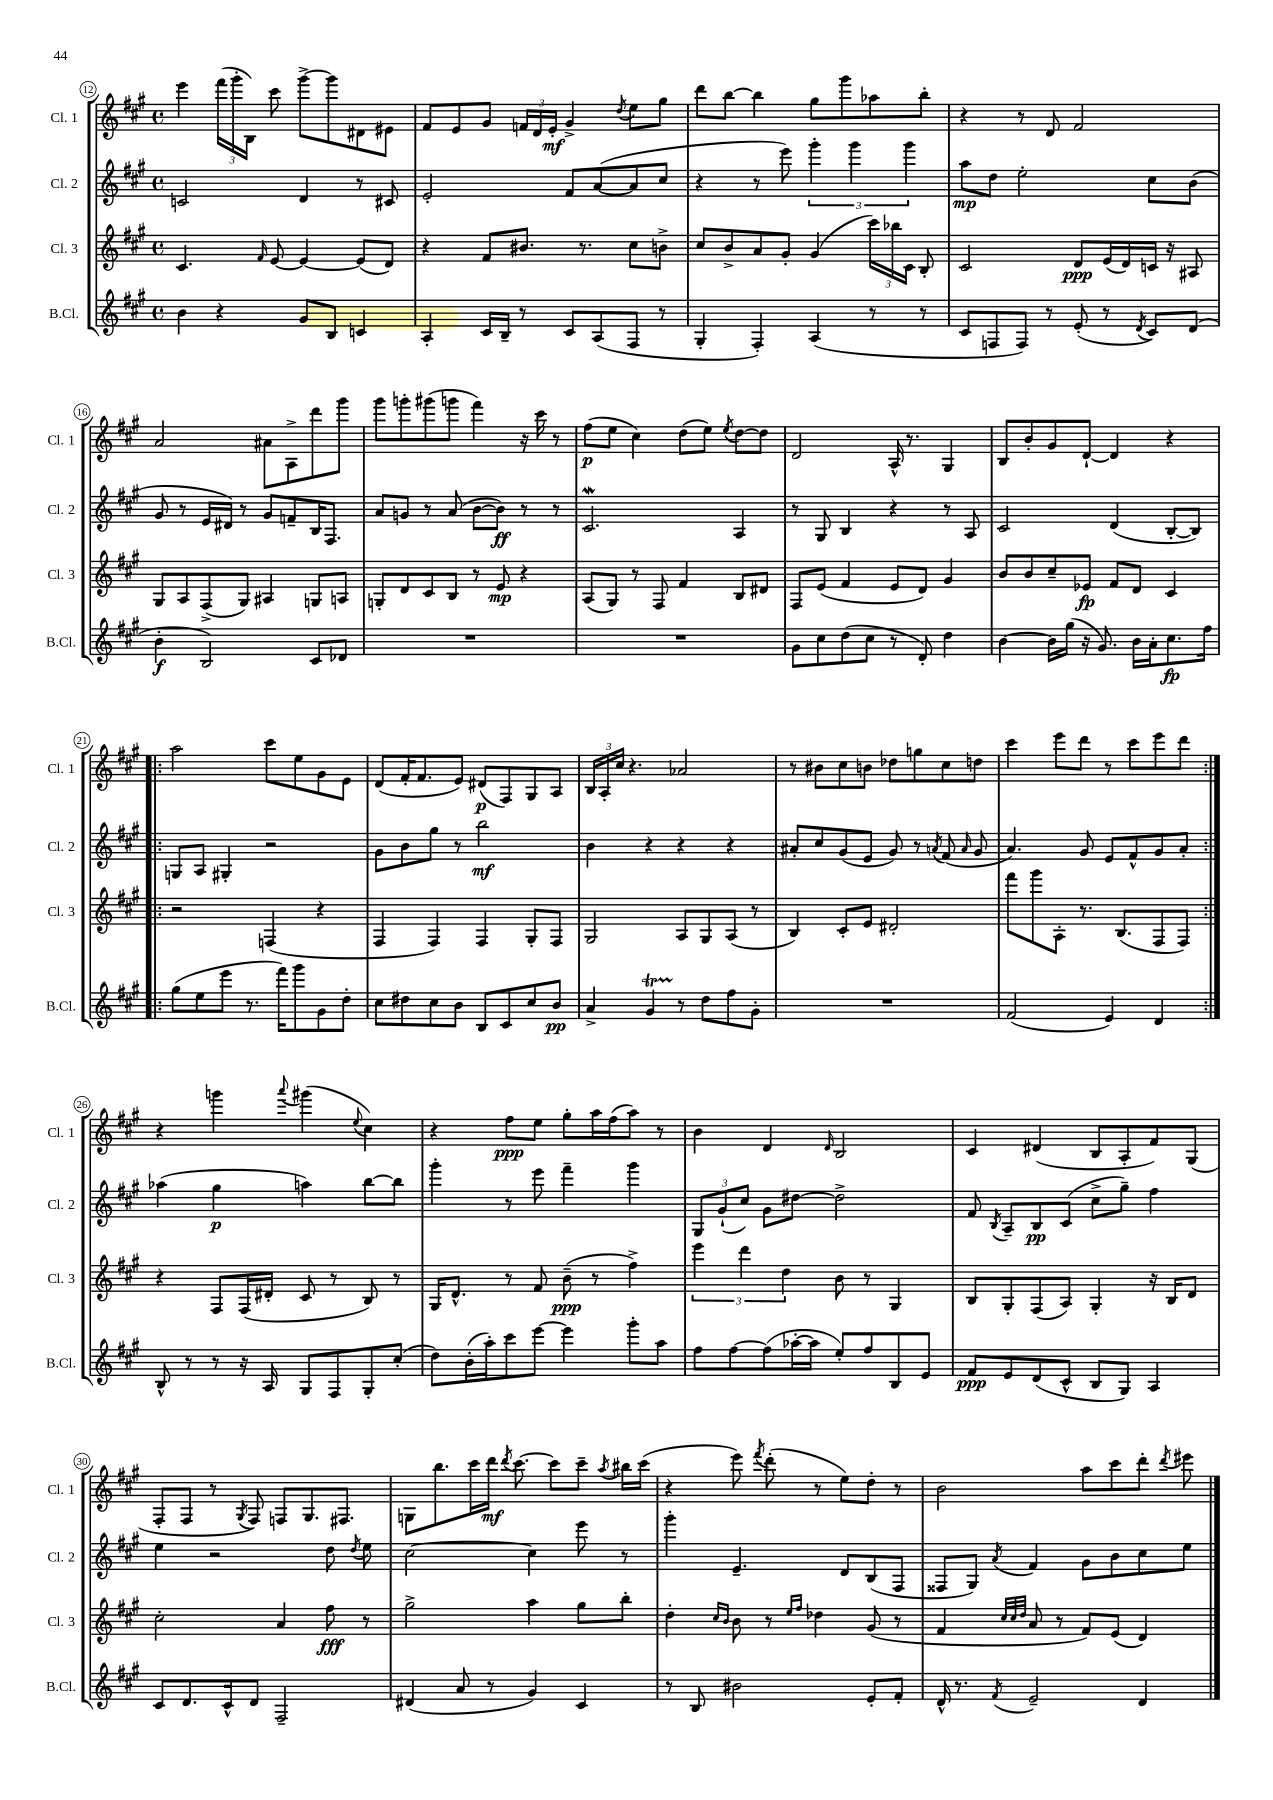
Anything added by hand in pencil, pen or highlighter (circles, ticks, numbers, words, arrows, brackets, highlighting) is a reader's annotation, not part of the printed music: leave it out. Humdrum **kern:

**kern	**dynam	**kern	**dynam	**kern	**dynam	**kern	**dynam
*part4	*part4	*part3	*part3	*part2	*part2	*part1	*part1
*staff4	*staff4	*staff3	*staff3	*staff2	*staff2	*staff1	*staff1
*I"B.Cl.	*	*I"Cl. 3	*	*I"Cl. 2	*	*I"Cl. 1	*
*I'B.Cl.	*	*I'Cl. 3	*	*I'Cl. 2	*	*I'Cl. 1	*
*clefG2	*	*clefG2	*	*clefG2	*	*clefG2	*
*k[f#c#g#]	*	*k[f#c#g#]	*	*k[f#c#g#]	*	*k[f#c#g#]	*
*M4/4	*	*M4/4	*	*M4/4	*	*M4/4	*
*met(c)	*	*met(c)	*	*met(c)	*	*met(c)	*
=12	=12	=12	=12	=12	=12	=12	=12
4b\	.	4.c#/	.	2cn/	.	4eee\	.
4r	.	.	.	.	.	(24fff#\LL	.
.	.	.	.	.	.	24ggg#'\	.
.	.	.	.	.	.	24B\JJ)	.
.	.	16qqf#/	.	.	.	.	.
.	.	[8e/	.	.	.	8ccc#\	.
8g#/L	.	4e/_	.	4d/	.	[8ggg#^\L	.
8B/J	.	.	.	.	.	8ggg#\]	.
4cn/	.	(8e/L]	.	8r	.	8d#X\	.
.	.	8d/J)	.	8c#X/	.	8e#X\J	.
=13	=13	=13	=13	=13	=13	=13	=13
4A'/	.	4r	.	2e'/	.	8f#/L	.
.	.	.	.	.	.	8e/	.
16c#/LL	.	8f#/L	.	.	.	8g#/J	.
16B~/JJ	.	.	.	.	.	.	.
8r	.	8.b#X/J	.	.	.	24fn/LL	.
.	.	.	.	.	.	24d/	.
.	.	.	.	.	.	24e'/JJ	mf
8c#/L	.	.	.	8f#/L	.	4g#^/	.
.	.	8.r	.	.	.	.	.
(8A/	.	.	.	([8a/	.	.	.
.	.	.	.	.	.	8qdd/	.
8F#/J	.	8cc#\L	.	8a/]	.	8ee\L	.
8r	.	8bn^\J	.	8cc#/J	.	8gg#\J	.
=14	=14	=14	=14	=14	=14	=14	=14
4G#'/	.	8cc#/L	.	4r	.	8ddd\L	.
.	.	8b^/	.	.	.	[8bb\J	.
4F#'/)	.	8a/	.	8r	.	4bb\]	.
.	.	8g#'/J	.	8eee\)	.	.	.
(4A/	.	(4g#/	.	6ggg#'\	.	8gg#\L	.
.	.	.	.	.	.	8ggg#\	.
.	.	.	.	6ggg#\	.	.	.
8r	.	24ccc#\LL)	.	.	.	8aa-X\	.
.	.	24bb-X\	.	.	.	.	.
.	.	24c#\JJ	.	6ggg#\	.	.	.
8r	.	8B'/	.	.	.	8bb'\J	.
=15	=15	=15	=15	=15	=15	=15	=15
8c#/L	.	2c#/	.	8aa\L	mp	4r	.
8Fn/	.	.	.	8dd\J	.	.	.
8F/J)	.	.	.	2ee'\	.	8r	.
8r	.	.	.	.	.	8d/	.
(8e'/	.	8d/L	ppp	.	.	2f#/	.
8r	.	(16e/L	.	.	.	.	.
.	.	16d/)	.	.	.	.	.
8qd/	.	.	.	.	.	.	.
8c#/L)	.	16cn/JJ	.	8cc#\L	.	.	.
.	.	16r	.	.	.	.	.
(8d/J	.	8A#X/	.	(8b\J	.	.	.
!!LO:LB:g=z
=16	=16	=16	=16	=16	=16	=16	=16
4b'\	f	8G#/L	.	8g#/	.	2a/	.
.	.	8A/	.	8r	.	.	.
2B/)	.	(8F#^/	.	16e/LL	.	.	.
.	.	.	.	16d#X/JJ)	.	.	.
.	.	8G#/J)	.	8r	.	.	.
.	.	4A#X/	.	8g#/L	.	8a#X\L	.
.	.	.	.	8fn~/	.	8A^\	.
8c#/L	.	8Gn/L	.	16B/K	.	8ddd\	.
.	.	.	.	8.F#/J	.	.	.
8d-X/J	.	8An/J	.	.	.	8ggg#\J	.
=17	=17	=17	=17	=17	=17	=17	=17
1r	.	8Gn'/L	.	8a/L	.	8ggg#\L	.
.	.	8d/	.	8gn/J	.	8gggn'\	.
.	.	8c#/	.	8r	.	(8ggg#X\	.
.	.	8B/J	.	(8a/	.	8gggn\J	.
.	.	8r	.	[8b\L	.	4fff#\)	.
.	.	8e/	mp	8b\J])	ff	.	.
.	.	4r	.	8r	.	16r	.
.	.	.	.	.	.	16ccc#\	.
.	.	.	.	8r	.	8r	.
=18	=18	=18	=18	=18	=18	=18	=18
1r	.	(8A/L	.	2.c#W/	.	(8ff#\L	p
.	.	8G#/J)	.	.	.	8ee\J	.
.	.	8r	.	.	.	4cc#\)	.
.	.	8F#/	.	.	.	.	.
.	.	4f#/	.	.	.	(8dd\L	.
.	.	.	.	.	.	8ee\J)	.
.	.	.	.	.	.	8qee/	.
.	.	8B/L	.	4A/	.	[8dd\L	.
.	.	8d#X/J	.	.	.	8dd\J]	.
=19	=19	=19	=19	=19	=19	=19	=19
8g#\L	.	8F#/L	.	8r	.	2d/	.
8cc#\	.	(8e/J	.	8G#/	.	.	.
(8dd\	.	4f#/	.	4B/	.	.	.
8cc#\J	.	.	.	.	.	.	.
8r	.	8e/L	.	4r	.	16A^^/	.
.	.	.	.	.	.	8.r	.
8d'/)	.	8d/J)	.	.	.	.	.
4dd\	.	4g#/	.	8r	.	4G#/	.
.	.	.	.	8A/	.	.	.
=20	=20	=20	=20	=20	=20	=20	=20
[4b\	.	8b/L	.	2c#/	.	8B/L	.
.	.	8b/	.	.	.	8b'/	.
16b\LL]	.	8cc#~/	.	.	.	8g#/	.
(16gg#\JJ	.	.	.	.	.	.	.
16r	.	8e-X/J	fp	.	.	[8d`/J	.
8.g#/)	.	.	.	.	.	.	.
.	.	8f#/L	.	(4d/	.	4d/]	.
16b\LL	.	8d/J	.	.	.	.	.
16a'\J	.	.	.	.	.	.	.
8.cc#\	fp	4c#/	.	[8B'/L	.	4r	.
.	.	.	.	8B/J])	.	.	.
16ff#\Jk	.	.	.	.	.	.	.
!!LO:LB:g=z
=21!|:	=21!|:	=21!|:	=21!|:	=21!|:	=21!|:	=21!|:	=21!|:
(8gg#\L	.	2r	.	8Gn/L	.	2aa\	.
8ee\	.	.	.	8A/J	.	.	.
8eee\J	.	.	.	4G#X'/	.	.	.
8.r	.	.	.	.	.	.	.
.	.	(4Fn/	.	2r	.	8ccc#\L	.
16fff#\KL)	.	.	.	.	.	.	.
8ggg#\	.	.	.	.	.	8ee\	.
8g#\	.	4r	.	.	.	8g#\	.
8dd'\J	.	.	.	.	.	8e\J	.
=22	=22	=22	=22	=22	=22	=22	=22
8cc#\L	.	4F#/	.	8g#\L	.	(8d/L	.
8dd#X\	.	.	.	8b\	.	16f#'/K	.
.	.	.	.	.	.	8.f#/	.
8cc#\	.	4F#/)	.	8gg#\J	.	.	.
8b\J	.	.	.	8r	.	8e/J)	.
8B/L	.	4F#/	.	2bb\	mf	(8d#X/L	p
8c#/	.	.	.	.	.	8F#/)	.
8cc#/	.	8G#'/L	.	.	.	8G#/	.
8b/J	pp	8F#/J	.	.	.	8A/J	.
=23	=23	=23	=23	=23	=23	=23	=23
4a^/	.	2G#/	.	4b\	.	24B/LL	.
.	.	.	.	.	.	24A'/	.
.	.	.	.	.	.	24cc#/JJ	.
.	.	.	.	.	.	4.r	.
4g#t/	.	.	.	4r	.	.	.
8r	.	8A/L	.	4r	.	2a-X/	.
8dd\L	.	8G#/	.	.	.	.	.
8ff#\	.	(8A/J	.	4r	.	.	.
8g#'\J	.	8r	.	.	.	.	.
=24	=24	=24	=24	=24	=24	=24	=24
1r	.	4B/)	.	8a#X'/L	.	8r	.
.	.	.	.	8cc#/	.	8b#X\L	.
.	.	8c#'/L	.	(8g#/	.	8cc#\	.
.	.	8e/J	.	8e/J	.	8bn\J	.
.	.	2d#X'/	.	8g#/)	.	8dd-X\L	.
.	.	.	.	8r	.	8ggn\	.
.	.	.	.	8qan/	.	.	.
.	.	.	.	(8f#/	.	8cc#\	.
.	.	.	.	16qqa/	.	.	.
.	.	.	.	8g#/	.	8ddn\J	.
=25	=25	=25	=25	=25	=25	=25	=25
(2f#/	.	8fff#\L	.	4.a/)	.	4ccc#\	.
.	.	8ggg#\	.	.	.	.	.
.	.	8A'\J	.	.	.	8eee\L	.
.	.	8.r	.	8g#/	.	8ddd\J	.
4e/)	.	.	.	8e/L	.	8r	.
.	.	(8.B/L	.	.	.	.	.
.	.	.	.	8f#^^/	.	8ccc#\L	.
4d/	.	8F#/	.	8g#/	.	8eee\	.
.	.	8F#/J)	.	8a'/J	.	8ddd\J	.
!!LO:LB:g=z
=26:|!	=26:|!	=26:|!	=26:|!	=26:|!	=26:|!	=26:|!	=26:|!
8B^^/	.	4r	.	(4aa-X\	.	4r	.
8r	.	.	.	.	.	.	.
8r	.	8F#/L	.	4gg#\	p	4gggn\	.
16r	.	(16F#/L	.	.	.	.	.
16A/	.	16d#X'/JJ	.	.	.	.	.
.	.	.	.	.	.	8qqaaa/	.
8G#/L	.	8c#/	.	4aan\)	.	(4ggg#X\	.
8F#/	.	8r	.	.	.	.	.
.	.	.	.	.	.	8qqee/	.
8G#'/	.	8B/)	.	[8bb\L	.	4cc#\)	.
(8cc#'/J	.	8r	.	8bb\J]	.	.	.
=27	=27	=27	=27	=27	=27	=27	=27
8dd\L)	.	16G#/KL	.	4ggg#'\	.	4r	.
.	.	8.d^^/J	.	.	.	.	.
(16b'\L	.	.	.	.	.	.	.
16aa'\J)	.	.	.	.	.	.	.
8ccc#\	.	8r	.	8r	.	8ff#\L	ppp
[8eee\J	.	8f#/	.	8eee\	.	8ee\J	.
4eee\]	.	(8b~\	ppp	4fff#~\	.	8gg#'\L	.
.	.	8r	.	.	.	16aa\L	.
.	.	.	.	.	.	(16ff#\J	.
8ggg#'\L	.	4ff#^\)	.	4ggg#\	.	8aa\J)	.
8aa\J	.	.	.	.	.	8r	.
=28	=28	=28	=28	=28	=28	=28	=28
8ff#\L	.	6eee\	.	12G#/L	.	4b\	.
.	.	.	.	(12g#`/	.	.	.
[8ff#\	.	.	.	.	.	.	.
.	.	6ddd\	.	12cc#/J)	.	.	.
(8ff#\]	.	.	.	8g#\L	.	4d/	.
.	.	6dd\	.	.	.	.	.
[16aa-X'\L	.	.	.	[8dd#X\J	.	.	.
16aa-\JJ]	.	.	.	.	.	.	.
.	.	.	.	.	.	16qqd/	.
8ee'/L)	.	8b\	.	2dd#^\]	.	2B/	.
8ff#/	.	8r	.	.	.	.	.
8B/	.	4G#/	.	.	.	.	.
8e/J	.	.	.	.	.	.	.
=29	=29	=29	=29	=29	=29	=29	=29
8f#/L	ppp	8B/L	.	8f#/	.	4c#/	.
.	.	.	.	8qB/	.	.	.
8e/	.	8G#'/	.	8A~/L	.	.	.
(8d/	.	(8F#/	.	8B/	pp	(4d#X/	.
8c#^^/J	.	8A/J)	.	(8c#/J	.	.	.
8B/L	.	4G#'/	.	8cc#^\L	.	8B/L	.
8G#/J)	.	.	.	8gg#~\J)	.	8A'/	.
4A/	.	16r	.	4ff#\	.	8f#/)	.
.	.	16B/KL	.	.	.	.	.
.	.	8d/J	.	.	.	(8G#/J	.
!!LO:LB:g=z
=30	=30	=30	=30	=30	=30	=30	=30
8c#/L	.	2cc#'\	.	4ee\	.	8F#'/L	.
8.d/	.	.	.	.	.	8F#/J	.
.	.	.	.	2r	.	8r	.
16c#^^/k	.	.	.	.	.	.	.
.	.	.	.	.	.	8qG#/	.
8d/J	.	.	.	.	.	8F#/)	.
2F#~/	.	4a/	.	.	.	8Fn/L	.
.	.	.	.	.	.	8.G#/	.
.	.	8ff#\	fff	8dd\	.	.	.
.	.	.	.	.	.	8.F#X/J	.
.	.	.	.	8qdd/	.	.	.
.	.	8r	.	8ee\	.	.	.
=31	=31	=31	=31	=31	=31	=31	=31
(4d#X/	.	2gg#^\	.	[2cc#\	.	8Gn\L	.
.	.	.	.	.	.	8.bb\	.
8a/	.	.	.	.	.	.	.
.	.	.	.	.	.	16ccc#\L	.
8r	.	.	.	.	.	16ddd\JJ	mf
.	.	.	.	.	.	8qddd/	.
.	.	.	.	.	.	[8.ccc#\	.
4g#/)	.	4aa\	.	4cc#\]	.	.	.
.	.	.	.	.	.	8ccc#\L]	.
4c#/	.	8gg#\L	.	8eee\	.	8ccc#~\J	.
.	.	.	.	.	.	8qaa/	.
.	.	8bb'\J	.	8r	.	16bb#X\LL	.
.	.	.	.	.	.	(16ccc#\JJ	.
=32	=32	=32	=32	=32	=32	=32	=32
8r	.	4dd'\	.	4ggg#'\	.	4r	.
8B/	.	.	.	.	.	.	.
.	.	16qqcc#/LL	.	.	.	.	.
.	.	16qqb/JJ	.	.	.	.	.
2b#X\	.	8b\	.	4.e~/	.	8eee\)	.
.	.	.	.	.	.	8qfff#/	.
.	.	8r	.	.	.	(8ddd'\	.
.	.	16qqee/LL	.	.	.	.	.
.	.	16qqff#/JJ	.	.	.	.	.
.	.	4dd-X\	.	.	.	8r	.
.	.	.	.	8d/L	.	8ee\L)	.
8e'/L	.	(8g#/	.	(8B/	.	8dd'\J	.
8f#'/J	.	8r	.	8F#/J	.	8r	.
=33	=33	=33	=33	=33	=33	=33	=33
16d^^/	.	4f#/	.	8F##X/L	.	2b\	.
8.r	.	.	.	.	.	.	.
.	.	.	.	8G#/J)	.	.	.
.	.	32qqcc#/LLL	.	.	.	.	.
.	.	32qqcc#/	.	.	.	.	.
8qf#/	.	32qqdd/JJJ	.	8qa/	.	.	.
2e~/	.	8a/	.	4f#/	.	.	.
.	.	8r	.	.	.	.	.
.	.	8f#/L)	.	8g#\L	.	8aa\L	.
.	.	(8e/J	.	8b\	.	8ccc#\	.
4d/	.	4d/)	.	8cc#\	.	8ddd'\J	.
.	.	.	.	.	.	8qddd/	.
.	.	.	.	8ee\J	.	8eee#X\	.
==	==	==	==	==	==	==	==
*-	*-	*-	*-	*-	*-	*-	*-
